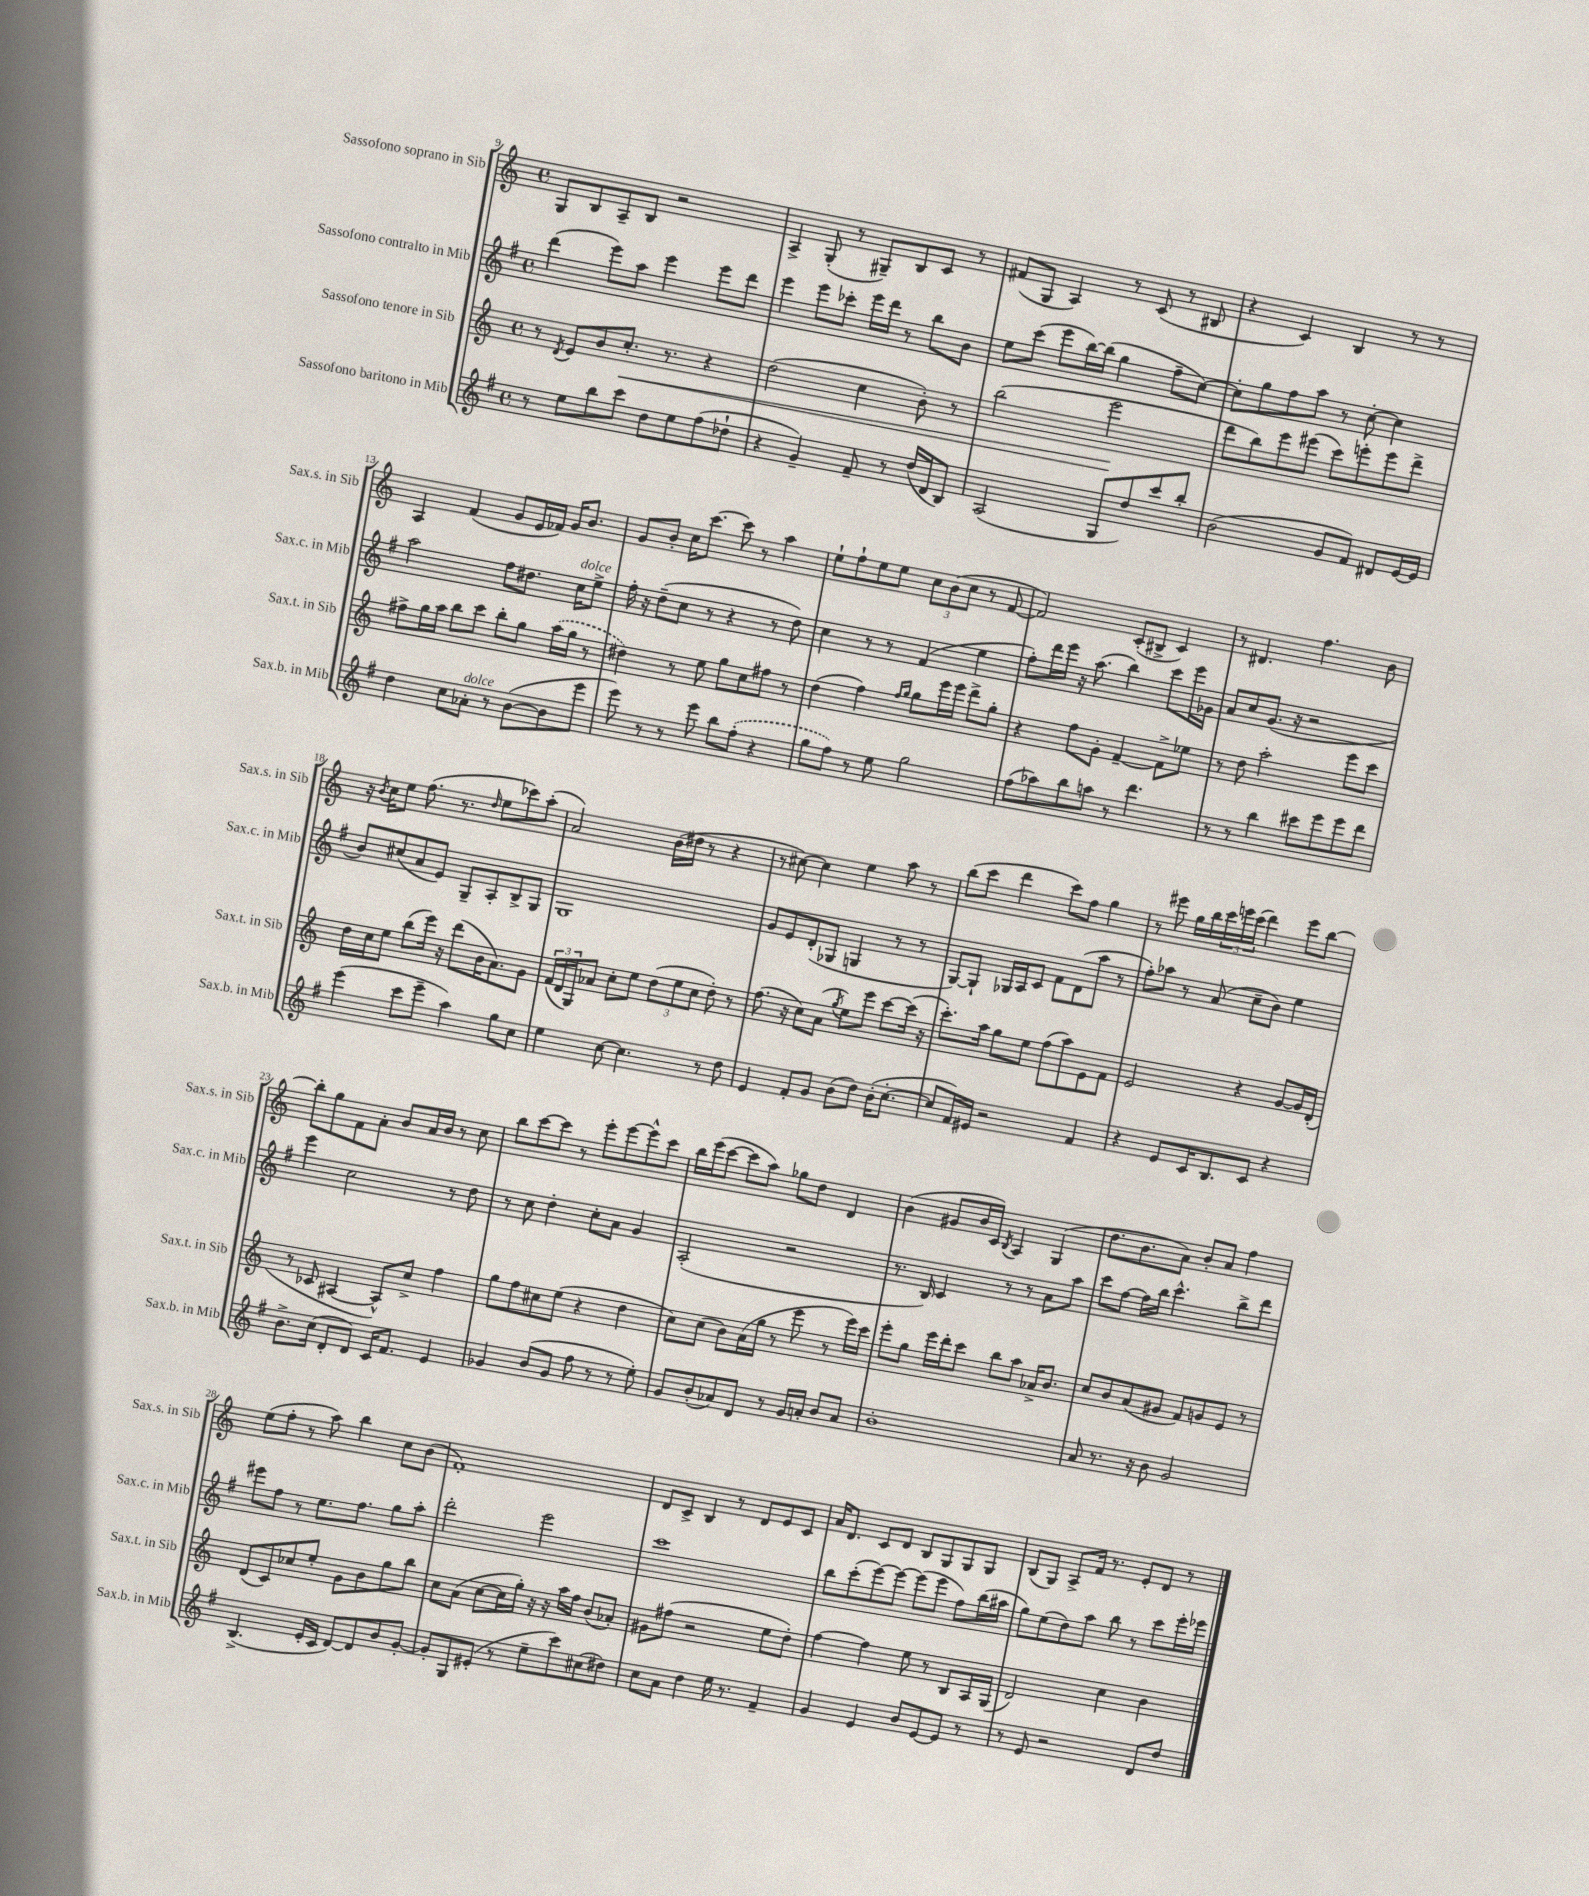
<<
\new StaffGroup <<
\new Staff = "s0" \with { instrumentName = "Sassofono soprano in Sib" shortInstrumentName = "Sax.s. in Sib" } {
    \clef treble \key c \major \defaultTimeSignature \time 4/4
    g8 b8 a8-- b8 r2 |
    a4-> g8-.( r8 gis8--) b8 c'8 r8 |
    fis'8( g8 a4) r8 c'8( r8 bis8 |
    r4 c'4) b4 r8 r8 |
    a4 f'4( g'8 e'16 fes'16) g'16 b'8. |
    g'8 b'8-. c''16 c'''8.~ c'''8 r8 a''4 |
    e''8-! f''8-! e''8 e''8 \tuplet 3/2 { c''8 b'8( c''8 } r8 f'8~ |
    f'2) c'8-.( bis8-> c'4) |
    r8 dis'4. f''4. b'8 |
    r16 \acciaccatura { b'8 } c''16 e''8 f''8.( r8. \grace { d''16 } e''8 ces'''8) a''8-.( |
    a'2) b'16( dis''16 r8 r4 |
    r8 cis''8~) cis''4 e''4 a''8 r8 |
    b''8( c'''8 d'''4 c'''8) f''8 g''4 |
    r8 eis'''8 g''16 b''16 \tuplet 3/2 { c'''16 e'''16 c'''16( } d'''4) e'''8 b''8~ |
    b''8-. g''8 f'8 a'8-. b'8 a'16 b'16 r8 c''8 |
    b''8 c'''8~ c'''8 r8 e'''8-. e'''8~ e'''8-^ c'''8 |
    b''16 e'''16( c'''8~ c'''8 a''8) ges''8 d''8 d'4 |
    b'4( gis'8 b'16 c'16) \acciaccatura { b8 } a4 g4( |
    d''8. b'8. a'8) b'8-. a'8 f''4 |
    e''8( f''8-. r8 a''8) b''4 c''8 b'8( |
    f'1-.) |
    d'8 c'8-> b4 r8 d'8 e'8 c'8 |
    a'16 d'8. c'8 d'8 b8 g8 g8 g8 |
    b8( g8) a8-> f'16 r8. e'8-. d'8 r8 \bar "|." |
}
\new Staff = "s1" \with { instrumentName = "Sassofono contralto in Mib" shortInstrumentName = "Sax.c. in Mib" } {
    \clef treble \key g \major \defaultTimeSignature \time 4/4
    d'''4( e'''8) a''8 e'''4 e'''8 d'''8 |
    e'''4 e'''8 ces'''8-. e'''16 d'''16 r8 b''8 b'8 |
    e''8 c'''8( e'''8 b''16~) b''16( g''4 fis''8-- c''8~) |
    c''8-. g''8 fis''8 a''8 r8 c''8~-. c''4 |
    a''2 fis''8 dis''8. c''16^\markup { \italic "dolce" } e''8-> |
    fis''16-. r16 d''8--( c''8 r8 r4 r8 d''8) |
    c''4 r8 r8 fis'4( e''4 |
    fis''8-.) d'''16 e'''16 r16 a''8.( b''4) c'''8 e'''16 ges'16 |
    a'8 c''8 g'8.( r16 r2 |
    b'8) cis''8( a'8 e'8) g8-- a8-. b8-> g8 |
    g1 |
    g'8 e'8 d'8-.( ges8 g4 r8 r8 |
    g8~) g8-! ges16 a16 c'8 fis'8 d'8( a''8 r8 |
    fis''8-.) aes''8 r8 a'8( c''8-- b'8) e''4 |
    e'''4 c''2 r8 d''8 |
    r8 c''8 d''4-. c''8-. a'8 g'4 |
    a2-.( r2 |
    r8. b16) c'4 r8 r8 a'8 a''8 |
    c'''8 fis''8~ fis''16 b''16 c'''4.-^ b''8-> d'''8 |
    eis'''8 fis''8 r8 e''8. fis''8. g''8 a''8-. |
    d'''2-. e'''2 |
    c'''1 |
    b''8 c'''8-.( e'''8~) e'''8~ e'''8( e'''8 fis''8) b''16( ais''16 |
    g''8) e''8( d''8) a''8 b''8 r8 c'''8 e'''16-. ees'''16 \bar "|." |
}
\new Staff = "s2" \with { instrumentName = "Sassofono tenore in Sib" shortInstrumentName = "Sax.t. in Sib" } {
    \clef treble \key c \major \defaultTimeSignature \time 4/4
    r8 \acciaccatura { d'8 } e'8 b'8 c''8.-.\< r8. r4 |
    d''2( c''4 b'8-.) r8 |
    b''2( e'''2\! |
    d'''8 b''8) e'''8 eis'''8( c'''8) e'''8-. e'''8 d'''8-> |
    fis''8-> g''16 a''16 b''8 c'''8 b''8-. g''8 \once \slurDashed a''16( g''16 r8 |
    dis''4) r8 e''8 g''8 c''8 fis''8 r8 |
    d''4( f''4) \grace { f''16 g''16 } g''8 e'''16 e'''16 d'''8-> g''8-. |
    r4 f''8 g'8-. f'4~-- f'8-> ees''8 |
    r8 d''8 a''2-. e'''8 c'''8 |
    d''16 c''16 e''8 b''8( e'''16) r16 d'''8( b'16 a'8.) g'8 |
    \tuplet 3/2 { f'16( d'16 g16) } aes'8 c''8-. e''8 \tuplet 3/2 { d''8( e''8 c''8 } d''8-.) r8 |
    f''8.( r16 c''8) a'8( \acciaccatura { g''8 } e''8) e'''8 c'''8~ c'''16( r16 |
    c'''8.-.) a''16 g''8 e''8 f''8( a''8) e'8 f'8 |
    e'2 r4 g'8~ g'16 d'16-.( |
    r8 ces'8 ais4~ ais8-^) c''8-> f''4 |
    g''8 f''8 cis''8 e''8( r4 d''4 |
    c''8) c''8( b'8) a'16( g''16 r8 e'''8 r8 e'''16) c'''16 |
    e'''8-. g''8 e'''16 d'''16-. c'''8 b''8 a''8 aes'16-> b'8. |
    c''8 b'8 a'8( gis'8 f'8) g'8 e'8 r8 |
    d'8( c'8) ces''8 e''8-. g'8 b'8 g''8 b''8 |
    c''8 a'8( c''8~ c''16 g''16-.) r16 r16 a''16 f''16 b'8( aes'8-.) |
    gis'8 fis''8( r2 e''8 d''8-.) |
    f''4~ f''4 e''8 r8 b8 a16 g16( |
    d'2) c''4 b'4 \bar "|." |
}
\new Staff = "s3" \with { instrumentName = "Sassofono baritono in Mib" shortInstrumentName = "Sax.b. in Mib" } {
    \clef treble \key g \major \defaultTimeSignature \time 4/4
    r8 e''8 b''8 c'''8 d''8 e''8 fis''8( des''8-! |
    r4 g'4--) fis'8-- r8 d''16( d'16 b8) |
    a2( g8 d''8) c'''8 b''8-. |
    b'2( g'8 fis'8) dis'8 e'16~ e'16 |
    d''4 c''8 aes'8-.^\markup { \italic "dolce" } r8 b'8~( b'8 e'''8 |
    e'''8) r8 r8 e'''8 b''8 \once \slurDashed fis''8-.( r4 |
    g''8 fis''8) r8 e''8 g''2 |
    fis''8( aes''8) b''8 a''8 r8 d'''4. |
    r8 r8 b''4 cis'''8 e'''8 e'''8 d'''8 |
    e'''4( c'''8 e'''8-- a''4) g''8 c''8 |
    e''4 c''8~ c''4. r8 d''8 |
    e'4 fis'8-. g'8 b'8( d''8) b'16-.( c''8.~-. |
    c''8 fis'16) eis'16 r2 fis'4 |
    r4 e'8 c'16 b8. c'8 r4 |
    b'8.-> c''16( d'8-. d'8) c'16 fis'8. e'4 |
    ges'4 b'8( ges'8 fis''8 r8 r8 e''8-.) |
    g'8 b'8-.( aes'8) d'8 r8 g'16 a'16-. b'8 a'8 |
    b'1-. |
    a'8 r8. r16 b'8 g'2 |
    b4.->( e'16-. c'16 d'8~) d'8 b'8 g'8~-. |
    g'8-. g8 eis'8-.( r8 e''8-- c'''8) cis''8( dis''8) |
    c''8 a'8 d''4 e''16 r8. fis'4-- |
    g'4 e'4 b'8 e'8~ e'8 r8 |
    r8 e'8 r2 d'8 d''8 \bar "|." |
}
>>
>>
\layout { \context { \Score currentBarNumber = #9 } }
